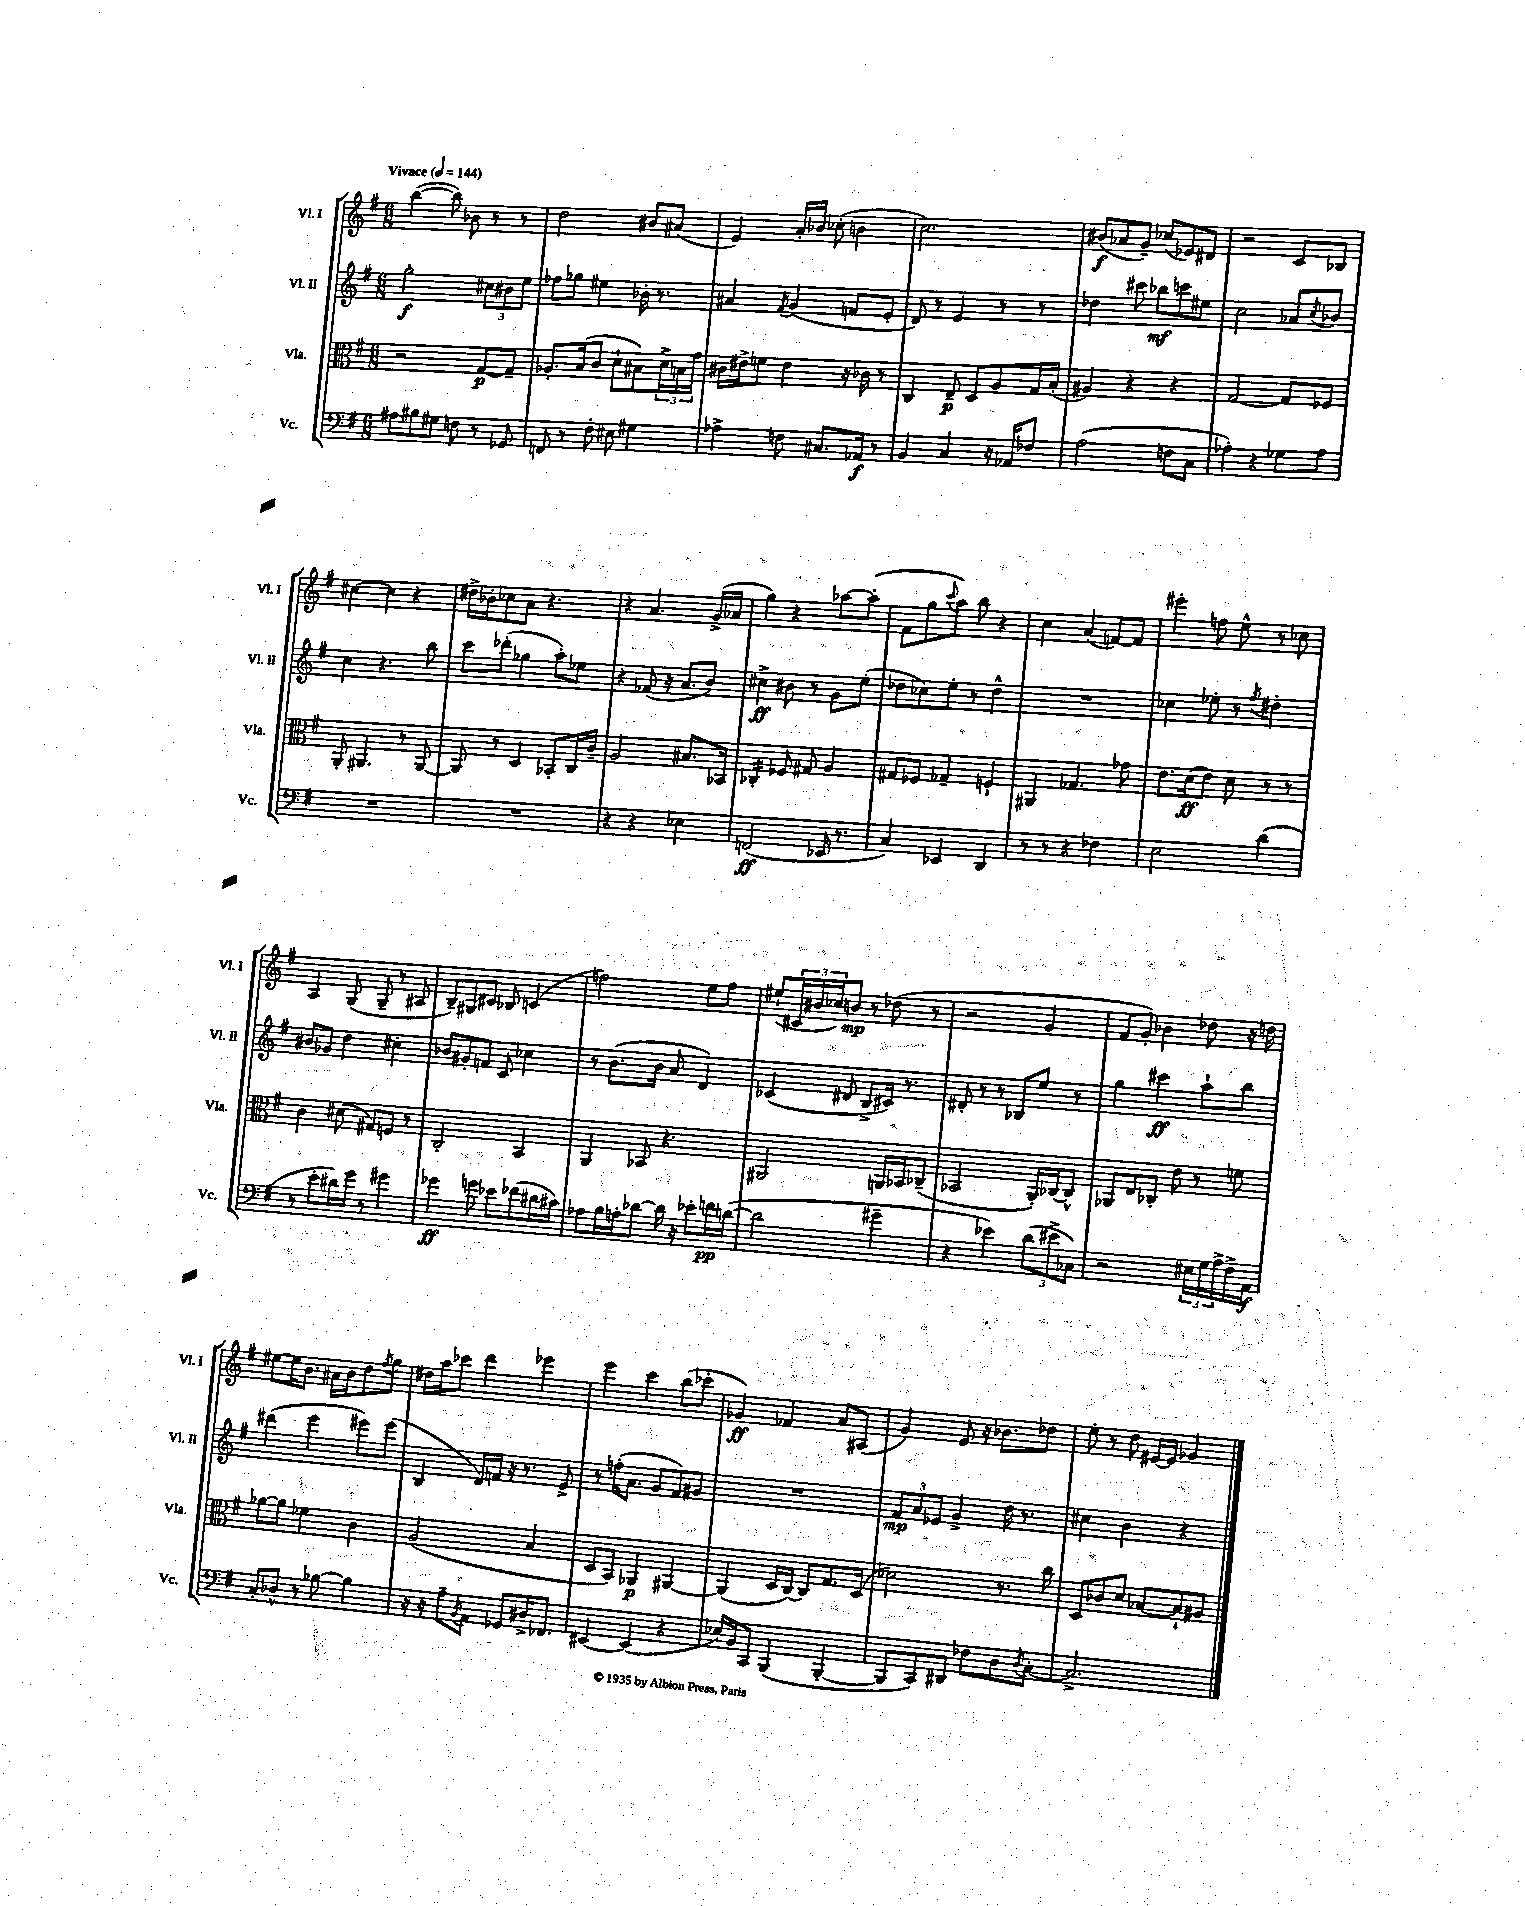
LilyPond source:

<<
\new StaffGroup <<
\new Staff = "s0" \with { instrumentName = "Vl. I" shortInstrumentName = "Vl. I" } {
    \clef treble \key g \major \numericTimeSignature \time 6/8 \tempo "Vivace" 4 = 144
    b''4~( b''8) bes'8 r8 r8 |
    d''2 bis'8 ais'8( |
    e'4) a'16-. bes'16 ces''8-.( b'4 |
    c''2.) |
    bis'8\f( aes'8 g'8--) ces''8( ees'8) dis'8 |
    r2 c'8 bes8 |
    cis''4~ cis''4 r4 |
    dis''16-> bes'16-. ces''8 a'8 r4. |
    r4 a'4. g'16->( aes'16 |
    g''4) r4 aes''8~ aes''8-.( |
    fis'8 g''8 \appoggiatura { c'''8 } a''8) b''8 r4 |
    c''4 a'4( f'8~) f'8 |
    eis'''4-. f''8 e''8-^ r8 ces''8 |
    a4 g8( g8-- r8 ais8 |
    b8--) gis8 cis'8 bes8 c'4( |
    f''2) e''8 f''8 |
    eis''8-!( \tuplet 3/2 { cis'16 bis'16 ces''16) } b'8\mp r8 des''8( r8 |
    r2 g'4 |
    fis'8 g'8-.) bes'4 des''8 r16 d''16 |
    eis''8~ eis''16 b'8. ais'16 b'16 d''8 \acciaccatura { fis''8 } g''8 |
    dis''16 a''16 ces'''8 d'''4 ees'''4 |
    e'''4 c'''4 b''8( ces'''8-. |
    ges'4\ff) fes'4 a'8 ais8( |
    g'4) e'8 r16 bes'8. des''8 |
    e''8-. r8 d''8 eis'16~ eis'16 ges'4 \bar "|." |
}
\new Staff = "s1" \with { instrumentName = "Vl. II" shortInstrumentName = "Vl. II" } {
    \clef treble \key g \major \numericTimeSignature \time 6/8
    g''2-.\f \tuplet 3/2 { cis''8 bis'8 e''8 } |
    fes''8 ges''8 eis''4 bes'16-. r8. |
    ais'4 \acciaccatura { fis'8 } g'4( f'8 e'8-. |
    d'8) r8 e'4 r8 r8 |
    des''4 cis'''8 bes''8\mf c'''8 eis''8 |
    c''2 aes'8 \acciaccatura { c''8 } bes'8 |
    c''4 r4. b''8 |
    c'''8 des'''8-.( ges''4 a''8-.) ees''8 |
    r4 fes'8( r16 a'8. b'8) |
    cis''4->\ff bis'8 r8 g'8 e''8-.( |
    des''8 ces''8) e''8-. r8 des''4-^ |
    R2. |
    ces''4 ees''8-. r8 \acciaccatura { fis''8 } dis''4-. |
    bis'8 ges'8 d''4 cis''4-. |
    bes'8 gis'8-. f'8 c'8 ces''4 |
    r8 b'8.( b'16 a'8 d'4) |
    ces'4( dis'8 b8-> cis'16) r8. |
    dis'8-. r8 r8 bes8 e''8 r8 |
    g''4 cis'''4\ff a''8-! b''8 |
    dis'''4( e'''4 eis'''8) eis'''8( |
    b4 d'16) f'16 r16 r8. e'8-> |
    r8 f''16-.( a'8. g'8 fis'8) gis'8 |
    R2. |
    \tuplet 3/2 { fis'8\mp a'8 ees'8 } g'4-> d''16 r8. |
    cis''4 b'4 r4 \bar "|." |
}
\new Staff = "s2" \with { instrumentName = "Vla." shortInstrumentName = "Vla." } {
    \clef alto \key g \major \numericTimeSignature \time 6/8
    r2 g8~\p g8-- |
    aes8.-. b16( c'8 d'8-! bis8) \tuplet 3/2 { d'16-> b16 g'16 } |
    cis'16 eis'16-> f'8 eis'4 r16 ces'16 r8 |
    c4 e8--\p d8 a8 g16 b16-.( |
    ais4) r4 r4 |
    g2~ g8 fes8 |
    a,8-. ais,4. r8 ais,8~ |
    ais,8 r8 d4 bes,8-. c16 c'16-- |
    a2 bis8. bes,16 |
    ces4:16-. fes8 gis8 a4 |
    gis8 fes8 ges4-- f4-! |
    ais,4 ges4. ges'8 |
    e'8. d'16\ff( e'8) d'8 r8 r8 |
    c'4 dis'8( gis8) f8 r8 |
    c2-. b,4 |
    a,4 bes,8 r4. |
    ais,2 a,16 bes,16 ces8--( |
    bes,2 a,16-.) ces16~ ces8-^ |
    aes,8 e8 ces8-. e'8 r8 f'8 |
    aes'8~ aes'8 fes'4 c'4 |
    a2( b4 |
    d8 b,8) aes,4\p ais,4~ |
    ais,4( d16 c16~) c8 g8. d16( |
    des'2) r8. c''16 |
    d8 ces'8 d'8 bes8~ bes8-! ais8 \bar "|." |
}
\new Staff = "s3" \with { instrumentName = "Vc." shortInstrumentName = "Vc." } {
    \clef bass \key g \major \numericTimeSignature \time 6/8
    ais8 bis8 gis8 f8 r8 ges,8 |
    f,8 r8 fis8-. eis8 gis4 |
    aes4-> f8 cis8. aes,16\f r8 |
    b,4 c4 r16 aes,16 fes8 |
    a2( f8 c8 |
    aes4-.) r4 ges8 aes8 |
    R2. |
    R2. |
    r4 r4 ees4 |
    f,2\ff( ees,16 r8. |
    c4) ees,4 d,4 |
    r8 r8 r4 fes4 |
    e2 d'4( |
    r8 e'8-. dis'16) g'16 r8 gis'4 |
    ges'4\ff g'8 ees'8 fes'8( dis'16 cis'16) |
    aes8 b16 a16-. des'8~ des'16 r16 ees'8-. f'16\pp d'16~( |
    d'2 gis'4-- |
    r4 ees'4) \tuplet 3/2 { d'8( eis'8-> ces8) } |
    r2 \tuplet 3/2 { eis16 g16 a16-> } fis16-> a,16\f |
    c8-. des8-^ r8 bes8~ bes4 |
    r16 r16 a8-- \acciaccatura { b,8 } a,8 ges,8 dis16-> fes,8. |
    eis,4~ eis,4( r4 |
    ees16) b,16 c,8 b,,4( b,,4~-. |
    b,,8 c,8) dis,8 fes8 d8 \acciaccatura { d8 } c8~-. |
    c2.-> \bar "|." |
}
>>
>>
\layout { \context { \Score \remove "Bar_number_engraver" } }
